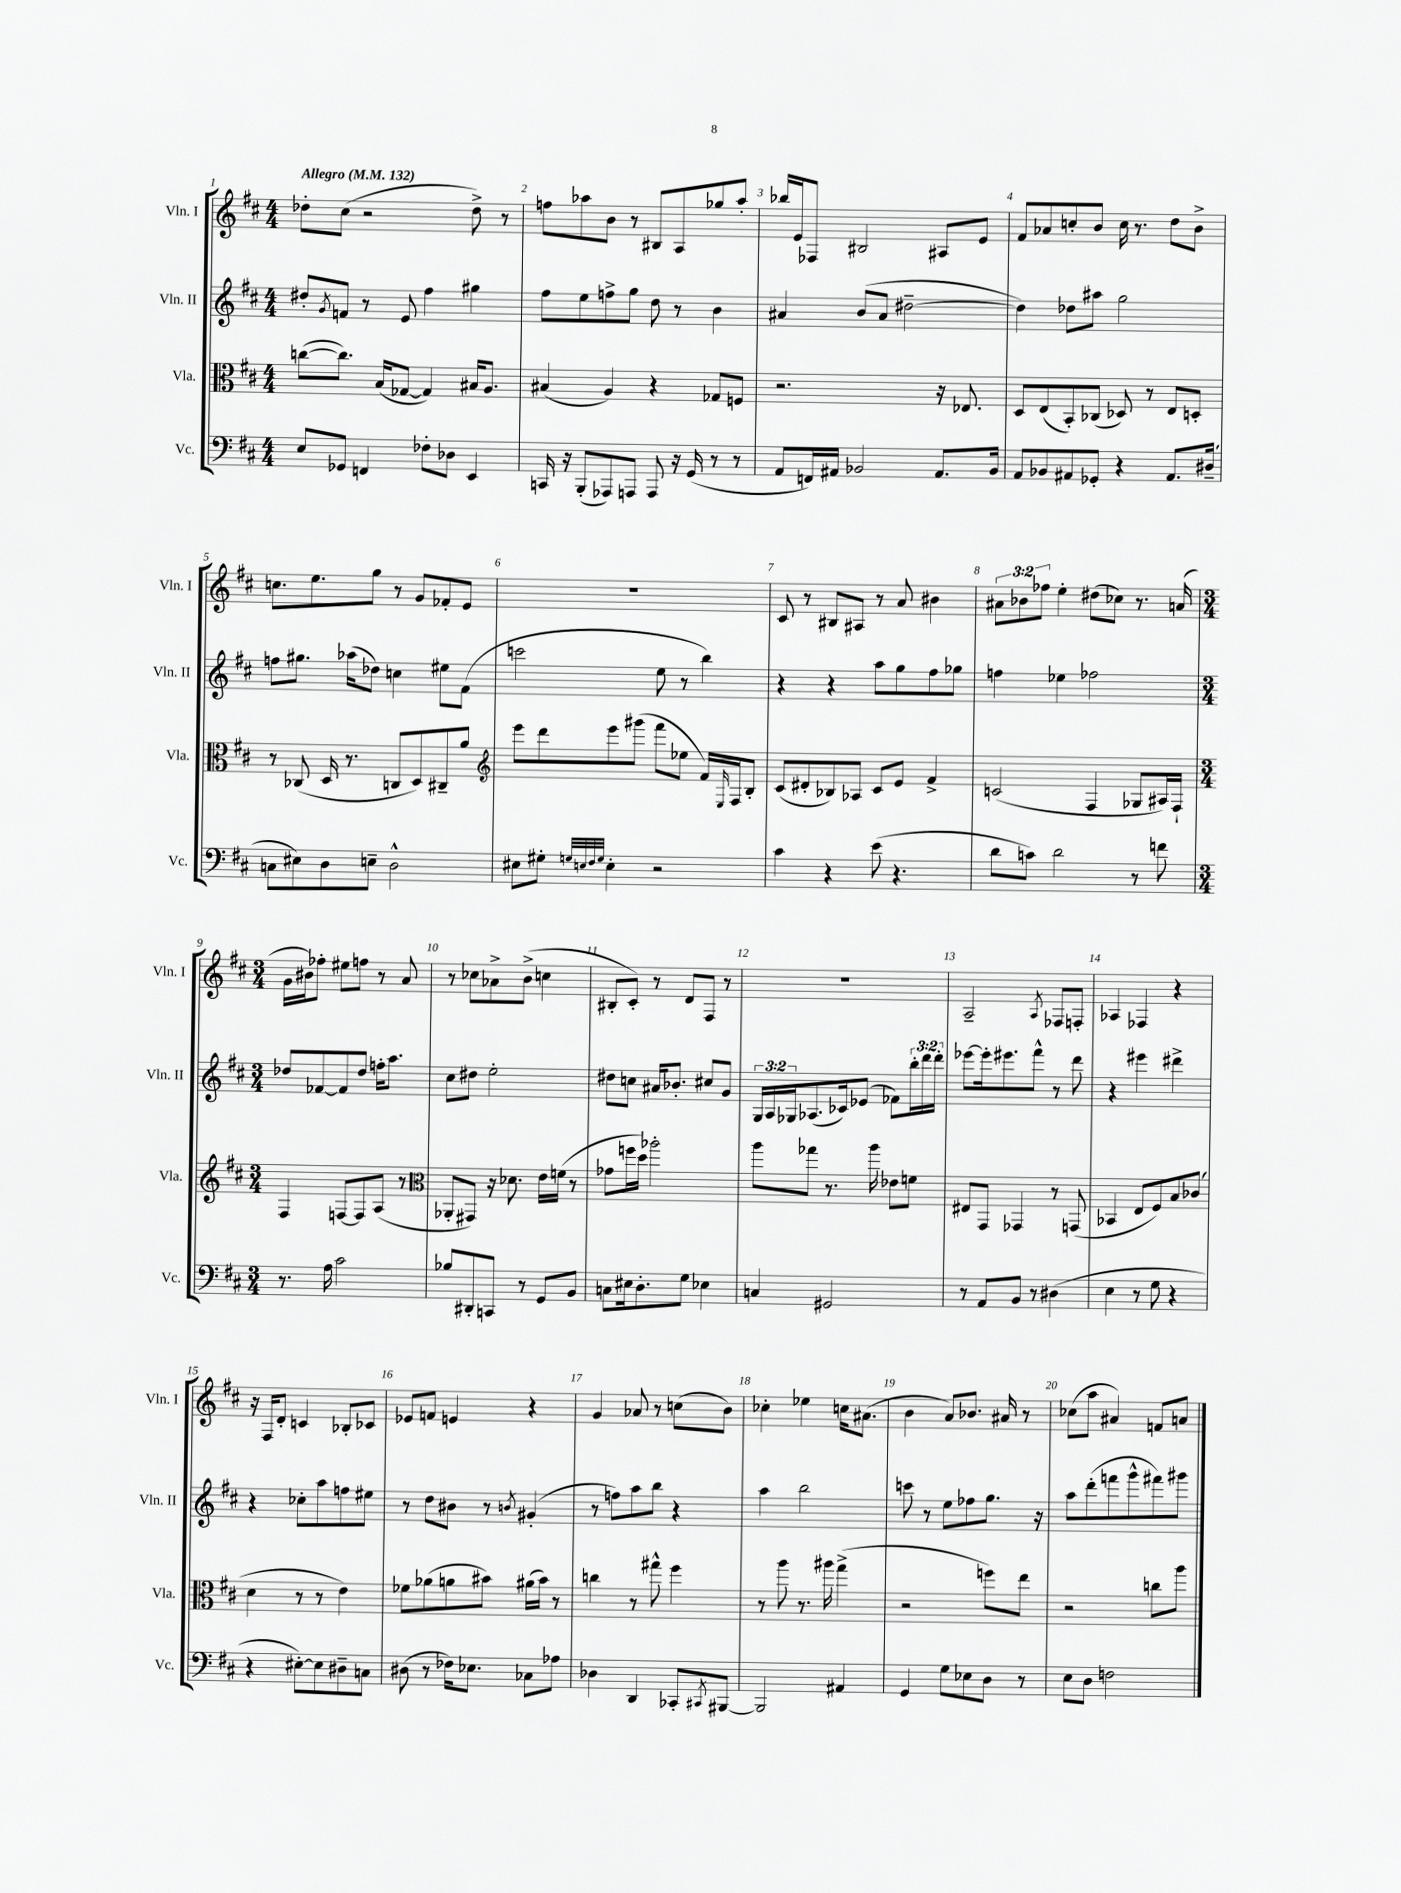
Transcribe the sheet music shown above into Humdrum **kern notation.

**kern	**kern	**kern	**kern
*part4	*part3	*part2	*part1
*staff4	*staff3	*staff2	*staff1
*I"Vc.	*I"Vla.	*I"Vln. II	*I"Vln. I
*I'Vc.	*I'Vla.	*I'Vln. II	*I'Vln. I
*clefF4	*clefC3	*clefG2	*clefG2
*k[f#c#]	*k[f#c#]	*k[f#c#]	*k[f#c#]
*M4/4	*M4/4	*M4/4	*M4/4
*MM132	*MM132	*MM132	*MM132
=1	=1	=1	=1
!	!	!	!LO:TX:a:B:t=Allegro
8E/L	([8ccn\L	8dd#X'/L	8dd-X'\L
.	.	8qg/	.
8GG-X/J	8.cc\J])	8fn/J	(8cc#\J
4FFn/	.	8r	2r
.	(16B/KL	.	.
.	[8G-X/J	8e/	.
8F-X'\L	4G-/])	4ff#\	.
8D-X\J	.	.	.
4EE/	16B#X/KL	4gg#X\	8dd-^\)
.	8.A/J	.	.
.	.	.	8r
=2	=2	=2	=2
16CCn/	(4B#X/	8ff#\L	8ffn\L
16r	.	.	.
(8BBB'/L	.	8ee\	8aa-X\
8AAA-X/)	4A/)	8ffn^\	8b\J
8AAAn/J	.	8gg\J	8r
8AAA/	4r	8dd\	8B#X/L
16r	.	8r	8A/
(16GG/	.	.	.
8r	8G-X/L	4b\	8gg-X/
8r	8Fn/J	.	8aa-'/J
=3	=3	=3	=3
8AA/L	2.r	4a#X/	16bb-X/LL
.	.	.	16e/J
16FFn/L)	.	.	8F-X/J
16AA#X/JJ	.	.	.
2BB-X/	.	(8b/L	2B#X/
.	.	8a#/J	.
.	.	[2dd#X~\	.
8.AA#/L	16r	.	8A#X/L
.	8.E-X/	.	.
.	.	.	8e/J
16BB-/Jk	.	.	.
=4	=4	=4	=4
8AA/L	8D/L	4dd#\])	8f#/L
8BB-X/	(8E/	.	8a-X/
8AA#X/	8BB'/)	8dd-X\L	8ccn'/
8GG-X'/J	(8C-X/J	8aa#X\J	8b/J
4r	8D-X/)	2gg\	16cc\
.	.	.	8.r
.	8r	.	.
8.AA#/L	8E/L	.	8dd\L
.	8Dn'/J	.	8b^\J
(16D#X~/Jk	.	.	.
!!LO:LB:g=z
=5	=5	=5	=5
8Cn\L	8r	8ffn\L	8.ccn\L
8E#X\)	(8C-X/	8.gg#X\J	.
.	.	.	8.ee\
8D\	16D/	.	.
.	8.r	(16aa-X\KL	.
8En~\J	.	8dd-X\J)	8gg\J
2D^^\	8Cn/L	4ccn\	8r
.	8D/)	.	8g/L
.	8C#X~/	8ee#X\L	8f-X'/
.	8a/J	(8f#\J	8e/J
=6	=6	=6	=6
*	*clefG2	*	*
8E#X\L	8eee\L	2cccn\	1r
8G#X'\J	8ddd\	.	.
32qqGn/LLL	.	.	.
32qqEn/	.	.	.
32qqF#/	.	.	.
32qqG/JJJ	.	.	.
4E'\	8eee\	.	.
.	(8ggg#X\J	.	.
2r	8fff#\L	8ee\	.
.	8ee-X\J	8r	.
.	16f#/LL)	4bb\)	.
.	16qqE/	.	.
.	16F#/J	.	.
.	8B'/J	.	.
=7	=7	=7	=7
4c#\	(8c#/L	4r	8c#/
.	8d#X'/	.	8r
4r	8B-X/)	4r	8B#X/L
.	8A-X/J	.	8A#X/J
(8e\	8c#/L	8aa\L	8r
4.r	8e/J	8gg\	8a/
.	4f#^/	8ff#\	4b#X\
.	.	8gg-X\J	.
=8	=8	=8	=8
8d\L	(2cn/	4ffn\	12a#X\L
.	.	.	12b-X\
8cn\J)	.	.	.
.	.	.	12ff-X\J
2d\	.	4ee-X\	4ee'\
.	4F#/	2ff-X\	(8dd#X\L
.	.	.	8cc-X\J)
8r	8G-X/L	.	8.r
8fn\	16A#X/L)	.	.
.	16F#`/JJ	.	(16an/
!!LO:LB:g=z
=9	=9	=9	=9
*M3/4	*M3/4	*M3/4	*M3/4
8.r	4F#/	8dd-X/L	16g\LL
.	.	.	16b#X\J)
.	.	[8f-X/	8ff-X'\J
16A\	.	.	.
2c#\	[8Fn/L	8f-/]	8ee#X\L
.	8F/]	8dd-/J	8ffn\J
.	(8A/J	16ffn'\KL	8r
.	.	8.aa\J	.
.	8r	.	8a/
=10	=10	=10	=10
*	*clefC3	*	*
8B-X/L	8AA-X'/L	8cc#\L	8r
8DD#X'/	8GG#X/J)	8dd#X\J	8cc-X\L
8CCn/J	16r	2ee'\	8a-X^\
.	8.d-X\	.	.
8r	.	.	(8b^\J
8GG/L	16e\LL	.	4ccn\
.	(16fn\JJ	.	.
8BB/J	8r	.	.
=11	=11	=11	=11
8Cn\L	8g-X\L	8dd#X\L	8B#X'/L
16E#X\k	16ffn\L	8ccn\J	8c#'/J)
8.D'\	16dd\JJ)	.	.
.	2aa-X'\	16a#X/KL	8r
.	.	8.b-X'/J	.
8G\J	.	.	8d/L
4E-X\	.	8cc#X/L	8F#/J
.	.	8g/J	8r
=12	=12	=12	=12
4Cn/	8aa\L	24G/LL	2.r
.	.	24A/	.
.	.	24G-X/J	.
.	8gg-X\J	(8.A-X/	.
2GG#X/	8.r	.	.
.	.	16c-X/k)	.
.	.	(8e-X/J	.
.	16aa\	.	.
.	8e-X\L	8f-X\L)	.
.	8fn\J	24bb'\L	.
.	.	24ddd\	.
.	.	24ddd'\JJ	.
=13	=13	=13	=13
8r	8E#X/L	[8eee-X\L	2A~/
8AA/L	8GG/J	16eee-'\k]	.
.	.	8.eee#X\	.
8BB/J	4GG-X/	.	.
8r	.	8fff#^^\J	.
.	.	.	8qA/
(4D#X\	8r	8r	8F-X/L
.	(8GGn/	8ddd\	8Fn'/J
=14	=14	=14	=14
4E\	4BB-X/	4r	4A-X/
8r	8E/L	4eee#X\	4F-X/
8G\	8F#/)	.	.
4r	8B/	4ddd#X^\	4r
.	(8c-X/J	.	.
!!LO:LB:g=z
=15	=15	=15	=15
4r	4d\	4r	16r
.	.	.	16F#/KL
.	.	.	8d'/J
[8E#X'\L)	8r	8cc-X'\L	4cn/
8E#\]	8r	8aa\	.
8D#X~\	4e\)	8ffn\	8B-X'/L
8Cn\J	.	8ee#X\J	8c-X/J
=16	=16	=16	=16
(8D#X\	8f-X\L	8r	8e-X/L
8r	(8a-X\	8dd\L	8fn/J
16F-X\KL)	8an\	8b#X\J	4en/
8.E-X\J	.	.	.
.	8b#X\J)	8r	.
.	.	8qbn/	.
8C-X\L	(16a#X\LL	(4g#X'/	4r
.	16b#\JJ)	.	.
8A-X\J	8r	.	.
=17	=17	=17	=17
4D-X\	4ccn\	8r	4g/
.	.	8ffn\L)	.
4DD/	8r	8aa\	8a-X/
.	8gg#X^^\	8bb\J	8r
8CC-X'/L	4ff#\	4r	(8ccn\L
8qCC#X/	.	.	.
[8BBB#X/J	.	.	8b\J)
=18	=18	=18	=18
2BBB#/]	8r	4aa\	4cc-X'\
.	8aa\	.	.
.	8.r	2bb\	4ee-X\
.	16aa#X\	.	.
4AA#X/	(4gg^\	.	16ccn\KL
.	.	.	(8.a#X\J
=19	=19	=19	=19
4GG/	2r	8cccn\	4b\
.	.	8r	.
8G\L	.	8ee\L	8a/L)
8E-X\	.	8ff-X\	8.b-X/J
8D\J	8ffn\L)	8.gg\J	.
.	.	.	16a#X/
8r	8ee\J	.	8r
.	.	16r	.
=20	=20	=20	=20
8E\L	2r	8aa\L	(8cc-X\L
8D\J	.	(8ddd'\	8aa\J
2Fn\	.	8fffn\	4a#X/)
.	.	8ggg^^\	.
.	8ccn\L	8fff#X\)	8fn/L
.	8aa\J	8ggg#X\J	8an/J
==	==	==	==
*-	*-	*-	*-
